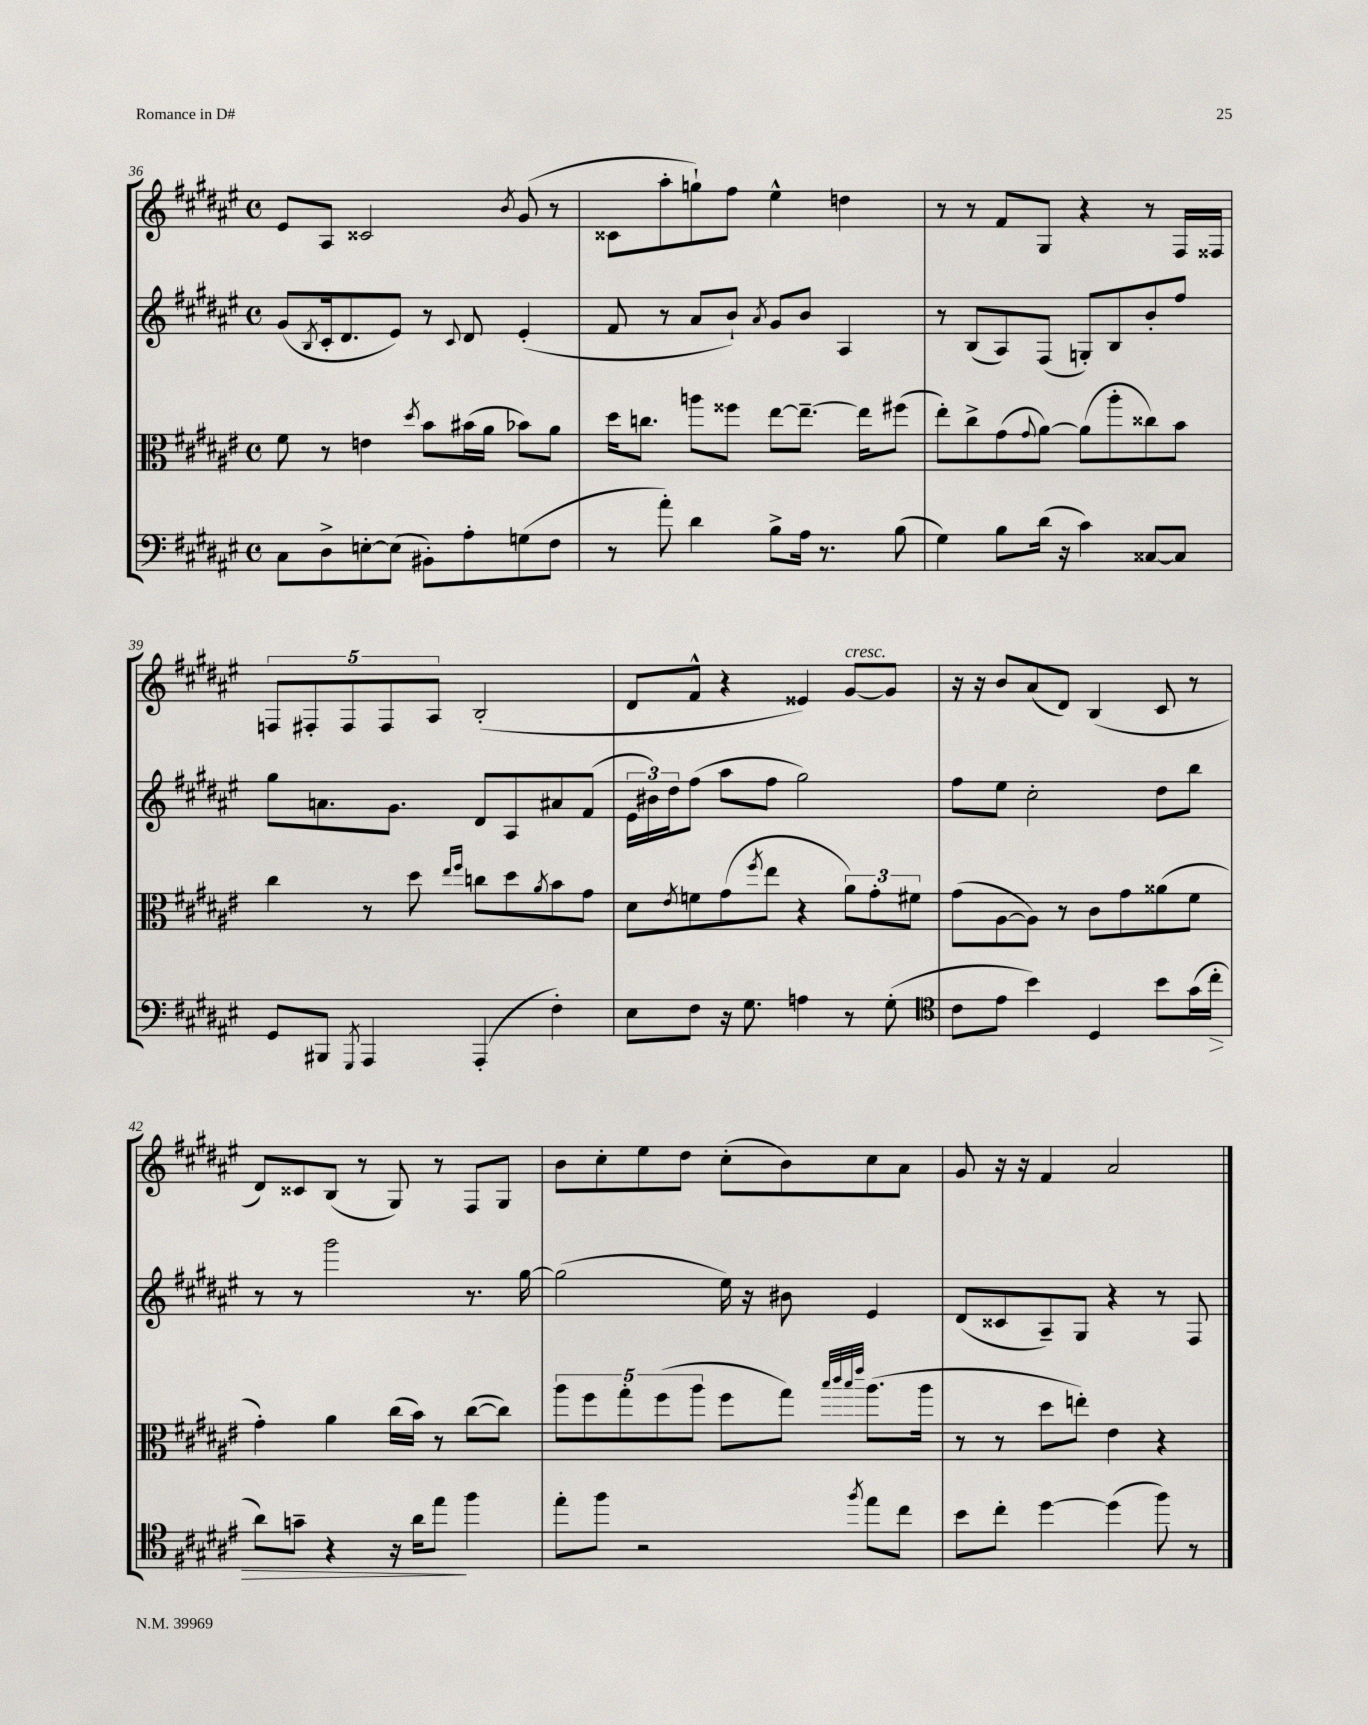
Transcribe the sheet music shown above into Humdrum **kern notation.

**kern	**dynam	**kern	**kern	**kern
*part4	*part4	*part3	*part2	*part1
*staff4	*staff4	*staff3	*staff2	*staff1
*clefF4	*	*clefC3	*clefG2	*clefG2
*k[f#c#g#d#a#e#]	*	*k[f#c#g#d#a#e#]	*k[f#c#g#d#a#e#]	*k[f#c#g#d#a#e#]
*M4/4	*	*M4/4	*M4/4	*M4/4
*met(c)	*	*met(c)	*met(c)	*met(c)
=36	=36	=36	=36	=36
8C#\L	.	8f#\	(8g#/L	8e#/L
.	.	.	8qB/	.
8D#^\	.	8r	16c#'/k	8A#/J
.	.	.	8.d#/	.
[8En'\	.	4en\	.	2c##X/
(8E\J]	.	.	8e#/J)	.
.	.	8qdd#/	.	.
8BB#X'\L)	.	8b\L	8r	.
.	.	.	8qqc#/	.
8A#'\	.	(16b#X\L	8d#/	.
.	.	16a#\JJ	.	.
.	.	.	.	8qb/
(8Gn\	.	8b-X\L)	(4e#'/	(8g#/
8F#\J	.	8a#\J	.	8r
=37	=37	=37	=37	=37
8r	.	16dd#\KL	8f#/	8c##X\L
.	.	8.ccn\J	.	.
8a#'\)	.	.	8r	8aa#'\
4d#\	.	8aan\L	8a#/L	8ggn`\)
.	.	8ff##X\J	8b`/J)	8ff#\J
.	.	.	8qa#/	.
8B^\L	.	[8ee#\L	8g#/L	4ee#^^\
16A#\Jk	.	8.ee#~\J_	8b/J	.
8.r	.	.	.	.
.	.	.	4A#/	4ddn\
.	.	16ee#\KL]	.	.
(8B\	.	(8ff#X\J	.	.
=38	=38	=38	=38	=38
4G#\)	.	8ee#'\L)	8r	8r
.	.	8cc#^\	(8B/L	8r
8B\L	.	(8g#\	8A#/)	8f#/L
.	.	8qqg#/	.	.
(16d#\Jk	.	[8a#\J)	(8F#/J	8G#/J
16r	.	.	.	.
4c#\)	.	(8a#\L]	8Gn'/L)	4r
.	.	8aa#'\	8B/	.
[8C##X/L	.	8cc##X\)	8b'/	8r
8C##/J]	.	8b\J	8ff#/J	16F#/LL
.	.	.	.	16F##X/JJ
!!LO:LB:g=z
=39	=39	=39	=39	=39
8GG#/L	.	4cc#\	8gg#\L	10Fn/L
.	.	.	.	10F#X'/
8BBB#X/J	.	.	8.an\	.
.	.	.	.	10F#/
8qGGG#/	.	.	.	.
4AAA#/	.	8r	.	.
.	.	.	.	10F#/
.	.	.	8.g#\J	.
.	.	8dd#\	.	.
.	.	.	.	10A#/J
.	.	16qqee#/LL	.	.
.	.	16qqff#/JJ	.	.
(4AAA#'/	.	8ccn\L	8d#/L	(2B'/
.	.	8dd#\	8A#/	.
.	.	8qa#/	.	.
4F#'\)	.	8b\	8a#X/	.
.	.	8g#\J	(8f#/J	.
=40	=40	=40	=40	=40
8E#\L	.	8d#\L	24e#\LL	8d#/L
.	.	.	24b#X\)	.
.	.	.	24dd#\J	.
.	.	8qe#/	.	.
8F#\J	.	8fn\	(8ff#\J	8f#^^/J
16r	.	(8g#\	8aa#\L	4r
8.G#\	.	.	.	.
.	.	8qff#/	.	.
.	.	8ee#\J	8ff#\J	.
4An\	.	4r	2gg#\)	4e##X/)
!	!	!	!	!LO:TX:a:i:t=cresc.
8r	.	12a#\L)	.	[8g#/L
.	.	12g#'\	.	.
(8G#'\	.	.	.	8g#/J]
.	.	12f#X\J	.	.
=41	=41	=41	=41	=41
*clefC4	*	*	*	*
8c#\L	.	(8g#\L	8ff#\L	16r
.	.	.	.	16r
8e#\J	.	[8A#\	8ee#\J	8b/L
4b\)	.	8A#\J])	2cc#'\	(8a#/
.	.	8r	.	8d#/J)
4D#/	.	8c#\L	.	(4B/
.	.	8g#\	.	.
8b\L	.	(8a##X\	8dd#\L	8c#/
(16g#\L	.	8f#\J	8bb\J	8r
!	!LO:HP:b	!	!	!
16cc#'\JJ	>	.	.	.
!!LO:LB:g=z
=42	=42	=42	=42	=42
8a#\L)	.	4g#'\)	8r	8d#/L)
8gn~\J	.	.	8r	8c##X/
4r	.	4a#\	2ggg#\	(8B/J
.	.	.	.	8r
16r	.	(16cc#\LL	.	8G#/)
16a#\KL	.	16b\JJ)	.	.
8ee#\J	.	8r	.	8r
4ff#\	]	([8cc#\L	8.r	8F#/L
.	.	8cc#\J])	.	8G#/J
.	.	.	[16gg#\	.
=43	=43	=43	=43	=43
8ee#'\L	.	10aa#\L	(2gg#\]	8b\L
.	.	10ff#\	.	.
8ff#\J	.	.	.	8cc#'\
.	.	10gg#'\	.	.
2r	.	.	.	8ee#\
.	.	(10ff#\	.	.
.	.	.	.	8dd#\J
.	.	10aa#\J	.	.
.	.	8ff#\L	16ee#\)	(8cc#'\L
.	.	.	16r	.
.	.	8gg#\J)	8b#X\	8b\)
.	.	32qqbb/LLL	.	.
.	.	32qqccc#/	.	.
.	.	32qqbb/	.	.
8qff#/	.	32qqeee#/JJJ	.	.
8ee#\L	.	(8.aa#\L	4e#/	8cc#\
8cc#\J	.	.	.	8a#\J
.	.	16aa#\Jk	.	.
=44	=44	=44	=44	=44
8b\L	.	8r	(8d#/L	8g#/
8cc#'\J	.	8r	8c##X/	16r
.	.	.	.	16r
[4dd#\	.	8dd#\L	8A#~/)	4f#/
.	.	8een'\J)	8G#/J	.
(4dd#\]	.	4e#\	4r	2a#/
8ff#\)	.	4r	8r	.
8r	.	.	8F#/	.
==	==	==	==	==
*-	*-	*-	*-	*-
